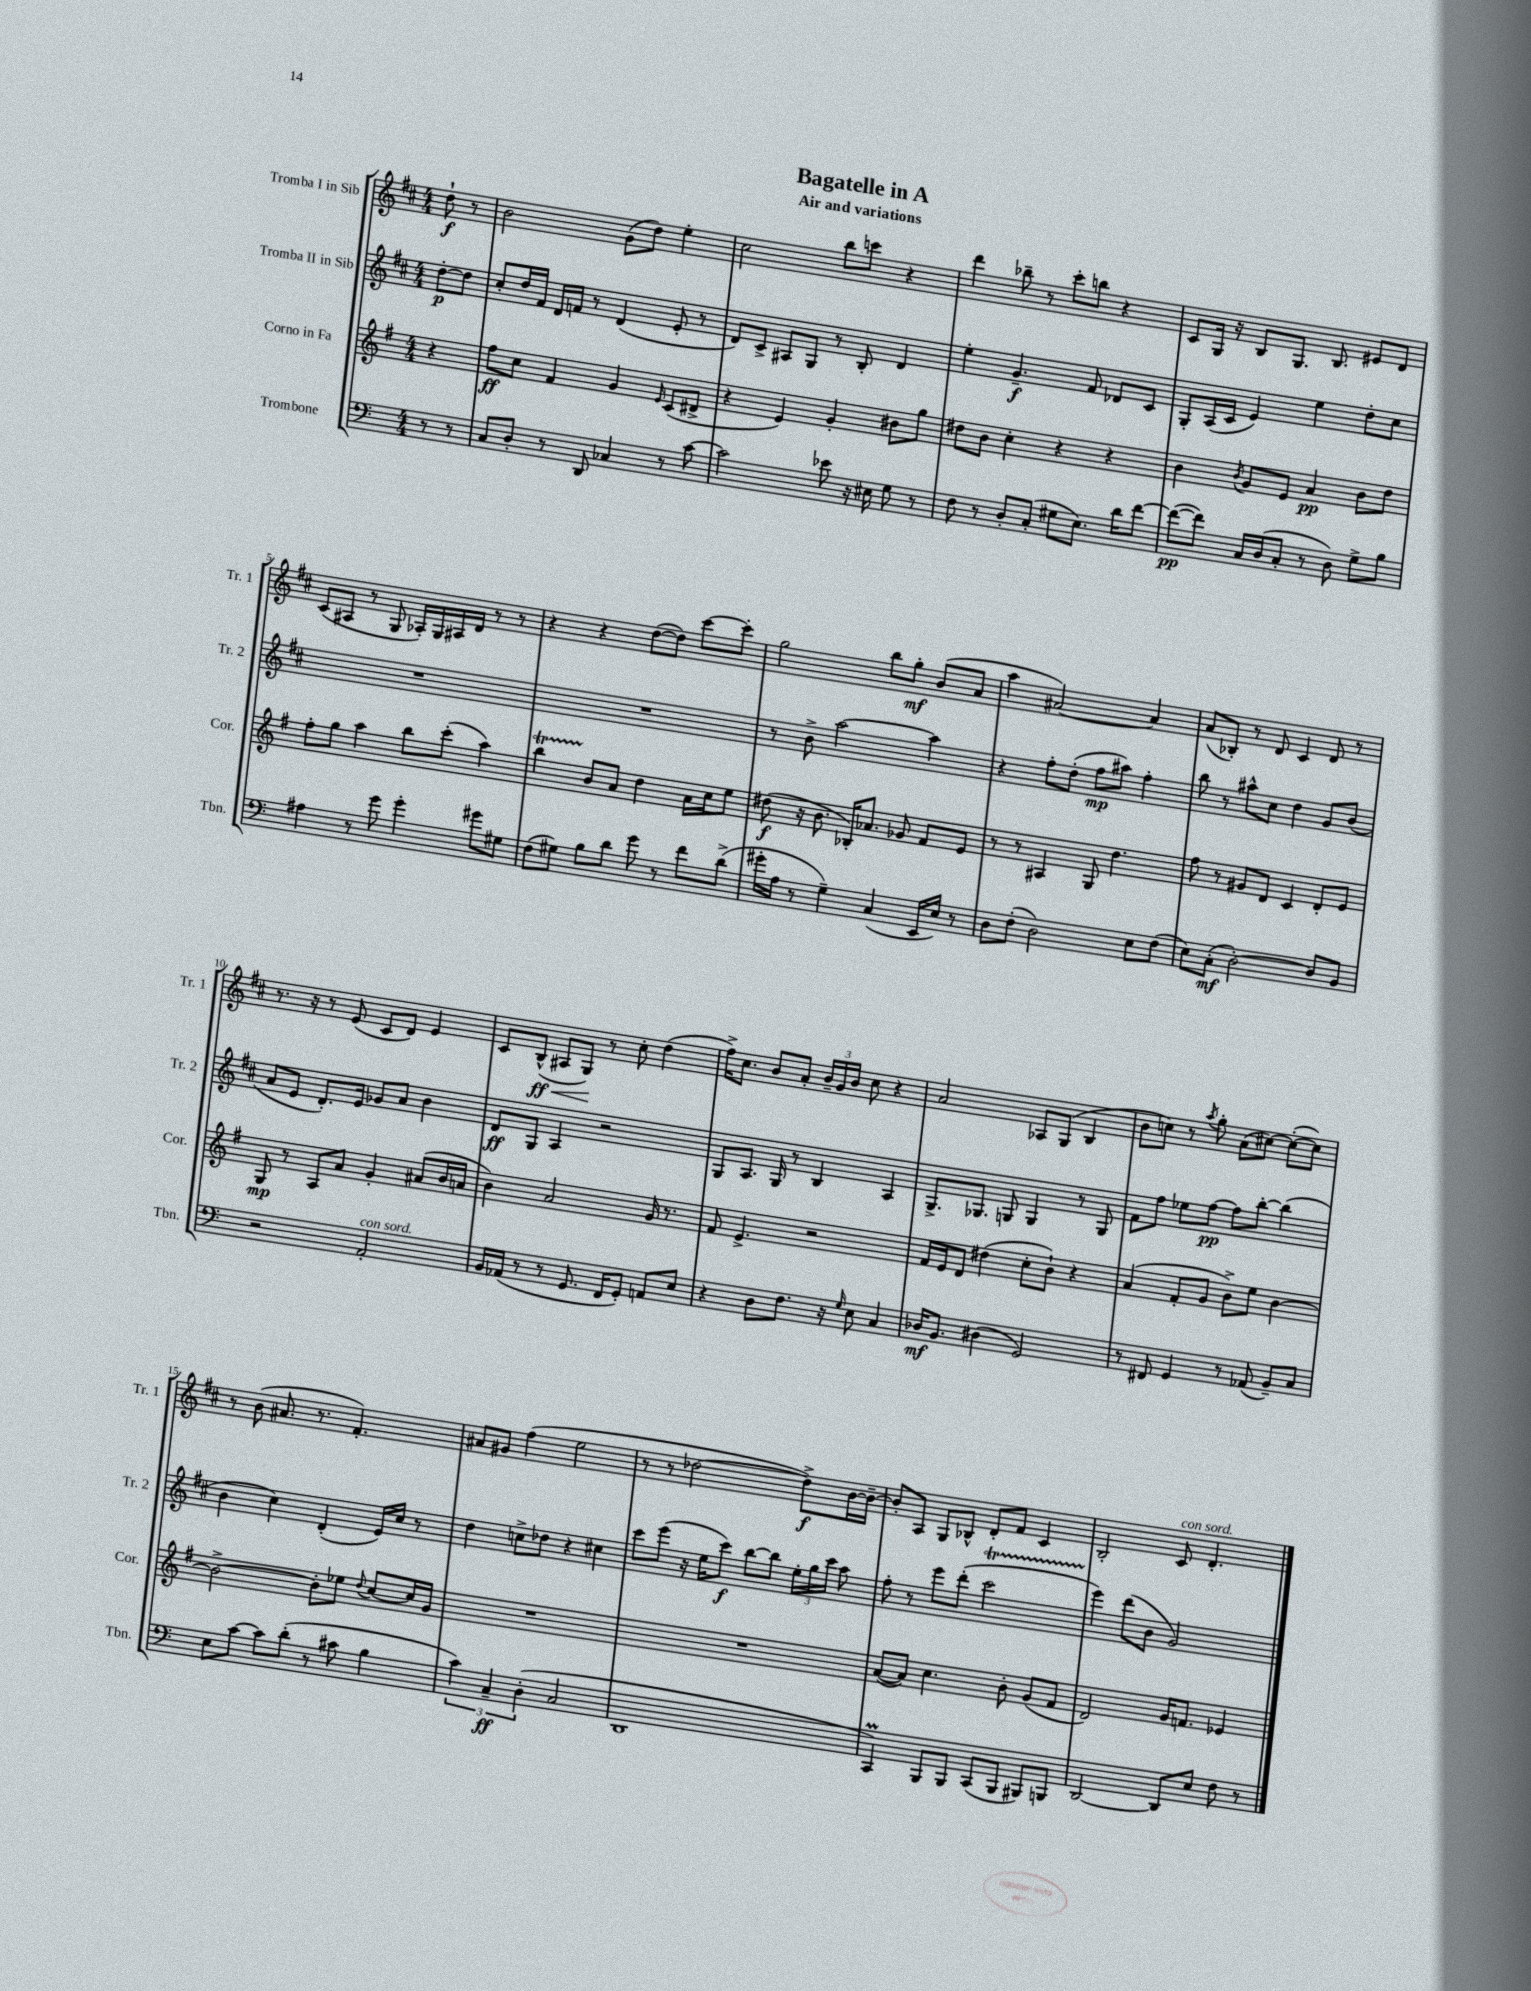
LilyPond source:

\header { title = "Bagatelle in A" subtitle = "Air and variations" }
<<
\new StaffGroup <<
\new Staff = "s0" \with { instrumentName = "Tromba I in Sib" shortInstrumentName = "Tr. 1" } {
    \clef treble \key d \major \numericTimeSignature \time 4/4 \partial 4
    \autoBeamOff d''8-!\f r8 |
    b'2 g'8[( d''8]) e''4-. |
    cis''2 b''8[ c'''8] r4 |
    d'''4 bes''8-- r8 cis'''8[-. b''8] r4 |
    cis'8[ g16] r16 b8[ g8.] b8. eis'8[ d'8] |
    cis'8[( ais8] r8 g8 aes16[-.) g16 ais16 d'16] r8 r8 |
    r4 r4 d''8[~( d''8]) cis'''8[~ cis'''8]-. |
    g''2 b''8[ g''8]-.\mf b'8[( a'8] |
    a''4 ais'2~) ais'4 |
    a'8[( bes8]-.) r8 d'8 cis'4 d'8 r8 |
    r8. r16 r8 e'8( cis'8[ d'8]) e'4 |
    cis'8[ b8]-^\ff\<( ais8[ g8]\!) r8 cis''8-. d''4( |
    fis''16[->) cis''8.] b'8[ a'8]-. \tuplet 3/2 { b'16[-- g'16 b'16] } cis''8 r4 |
    a'2 aes8[ g8]( b4 |
    b'8[ c''8]) r8 \acciaccatura { a''8 } g''8-. a'8[( cis''8]~) cis''8[~-.( cis''8]) |
    r8 b'8( ais'8. r8. fis'4.-.) |
    ais'8[ gis'8] fis''4( e''2 |
    r8 r8 des''2~ des''8[->\f) b'16~ b'16]~-- |
    b'8[-. a8] g8[ bes8]-^ d'8[-. fis'8] cis'4 |
    b2-. cis'8^\markup { \italic "con sord." } d'4.-. \bar "|." |
}
\new Staff = "s1" \with { instrumentName = "Tromba II in Sib" shortInstrumentName = "Tr. 2" } {
    \clef treble \key d \major \numericTimeSignature \time 4/4 \partial 4
    \autoBeamOff d''8[~-.\p d''8] |
    cis''8[-. d''16 fis'16] d'16[ f'16] r8 d'4( e'8-. r8 |
    d'8[) cis'8]-> ais8[ g8] r8 b8-. d'4 |
    e''4-. g'4.--\f fis'8 des'8[ cis'8] |
    g8[-. a16( cis'16] e'4) e''4 d''8[-. cis''8] |
    R1 |
    R1 |
    r8 b'8-> a''2~ a''4 |
    r4 fis''8[-. d''8]-.( fis''8[\mp ais''8]) fis''4-. |
    b''8 r8 ais''8[-^ cis''8] d''4 g'8[ b'8]( |
    a'8[ e'8] d'8.[-.) e'16] ges'8[ a'8] b'4 |
    d'8[\ff g8] a4 r2 |
    g8[ a8.] g16 r8 b4 a4 |
    g8.[-> ges8.] g8 g4 r8 g8 |
    fis'8[ fis''8] ees''8[ fis''8]~\pp fis''8[ b''8]~-. b''4( |
    b'4 cis''4) d'4-.( e'16[) cis''16] r8 |
    d''4 c''8[-> des''8] r4 cis''4 |
    cis'''8[ e'''8]( r16 e''16[ cis'''8]\f) b''8[~ b''8] \tuplet 3/2 { e''16[-. g''16 cis'''16] } a''8 |
    fis''8-. r8 e'''8[ d'''8]-.( cis'''2\startTrillSpan |
    e'''4\stopTrillSpan) d'''8[( b'8] g'2) \bar "|." |
}
\new Staff = "s2" \with { instrumentName = "Corno in Fa" shortInstrumentName = "Cor." } {
    \clef treble \key g \major \numericTimeSignature \time 4/4 \partial 4
    \autoBeamOff r4 |
    fis''8[\ff c''8] fis'4 g'4 \grace { e'16 } c'8[( dis'8]-> |
    r4 e'4) g'4-. bis'8[ g''8] |
    dis''8[ b'8] c''4-. r4 r4 |
    b'4 \acciaccatura { b'8 } g'8[ e'8] a'4\pp b'8[ d''8] |
    fis''8[-. g''8] a''4 b''8[ c'''8]-.( a''4) |
    b''4\startTrillSpan b'8[\stopTrillSpan a'8] d''4 a'16[ c''16 e''8] |
    dis''8\f( r16 b'8. bes16[-.) aes'8.] ges'8 fis'8[ e'8] |
    r8 r8 ais4 g8 d''4. |
    fis''8 r8 gis'8[ d'8] c'4 d'8[-. e'8] |
    g8\mp r8 a8[ a'8] g'4-. ais'8[( b'16 a'16] |
    b'4) a'2 g'16 r8. |
    fis'8 e'4.-> r2 |
    fis'16[ e'16 d'8] dis''4( c''8[-. b'8]-!) r4 |
    a'4( fis'8[-. g'8] b'8[->) e''8] b'4~ |
    b'2~-> b'8[-. ees''8] \appoggiatura { d''8 } c''8[~ c''16 g'16] |
    R1 |
    R1 |
    a'8[~( a'8]) c''4. b'8-. g'8[( fis'8] |
    d'2) g'16[ f'8.] ees'4 \bar "|." |
}
\new Staff = "s3" \with { instrumentName = "Trombone" shortInstrumentName = "Tbn." } {
    \clef bass \key c \major \numericTimeSignature \time 4/4 \partial 4
    \autoBeamOff r8 r8 |
    c8[ d8]-. r8 d,8 ces4 r8 c'8~ |
    c'2 ees'8 r16 eis16 g8 r8 |
    f8 r8 d8[-. c8]-.( gis8[ e8.]) d'16[ f'8]~ |
    f'8[~\pp( f'8]) c16[ d16( c8]-. r8 d8) g8[-> b8] |
    ais4 r8 g'8 g'4-. gis'8[ gis8] |
    f8[( gis8]) b8[ d'8] g'8 r8 f'8[ d'8]->( |
    gis'16[-. a16] r8 g4--) c4( e,16[ e16]) r8 |
    d8[ f8]-.( d2) e8[ f8]( |
    e8[) c8]-.\mf( d2~-.) d8[ b,8] |
    r2 a,2-.^\markup { \italic "con sord." } |
    b,16[ aes,16]( r8 r8 g,8. f,16[ g,8]-.) a,8[ e8] |
    r4 d8[ f8.] r16 \grace { g16 } e8 c4 |
    des16[\mf b,8.] dis4( g,2) |
    r8 fis,8 g,4 r8 aes,8( b,8[--) c8] |
    e8[ c'8]~ c'8[ d'8]-.( r8 cis'8 b4 |
    \tuplet 3/2 { c'4) c4--\ff d4-.( } c2 |
    d,1 |
    c,4\prall) b,,8[ b,,8] c,8[( b,,8] bis,,8[) b,,8] |
    d,2~ d,8[ e8] f8 r8 \bar "|." |
}
>>
>>
